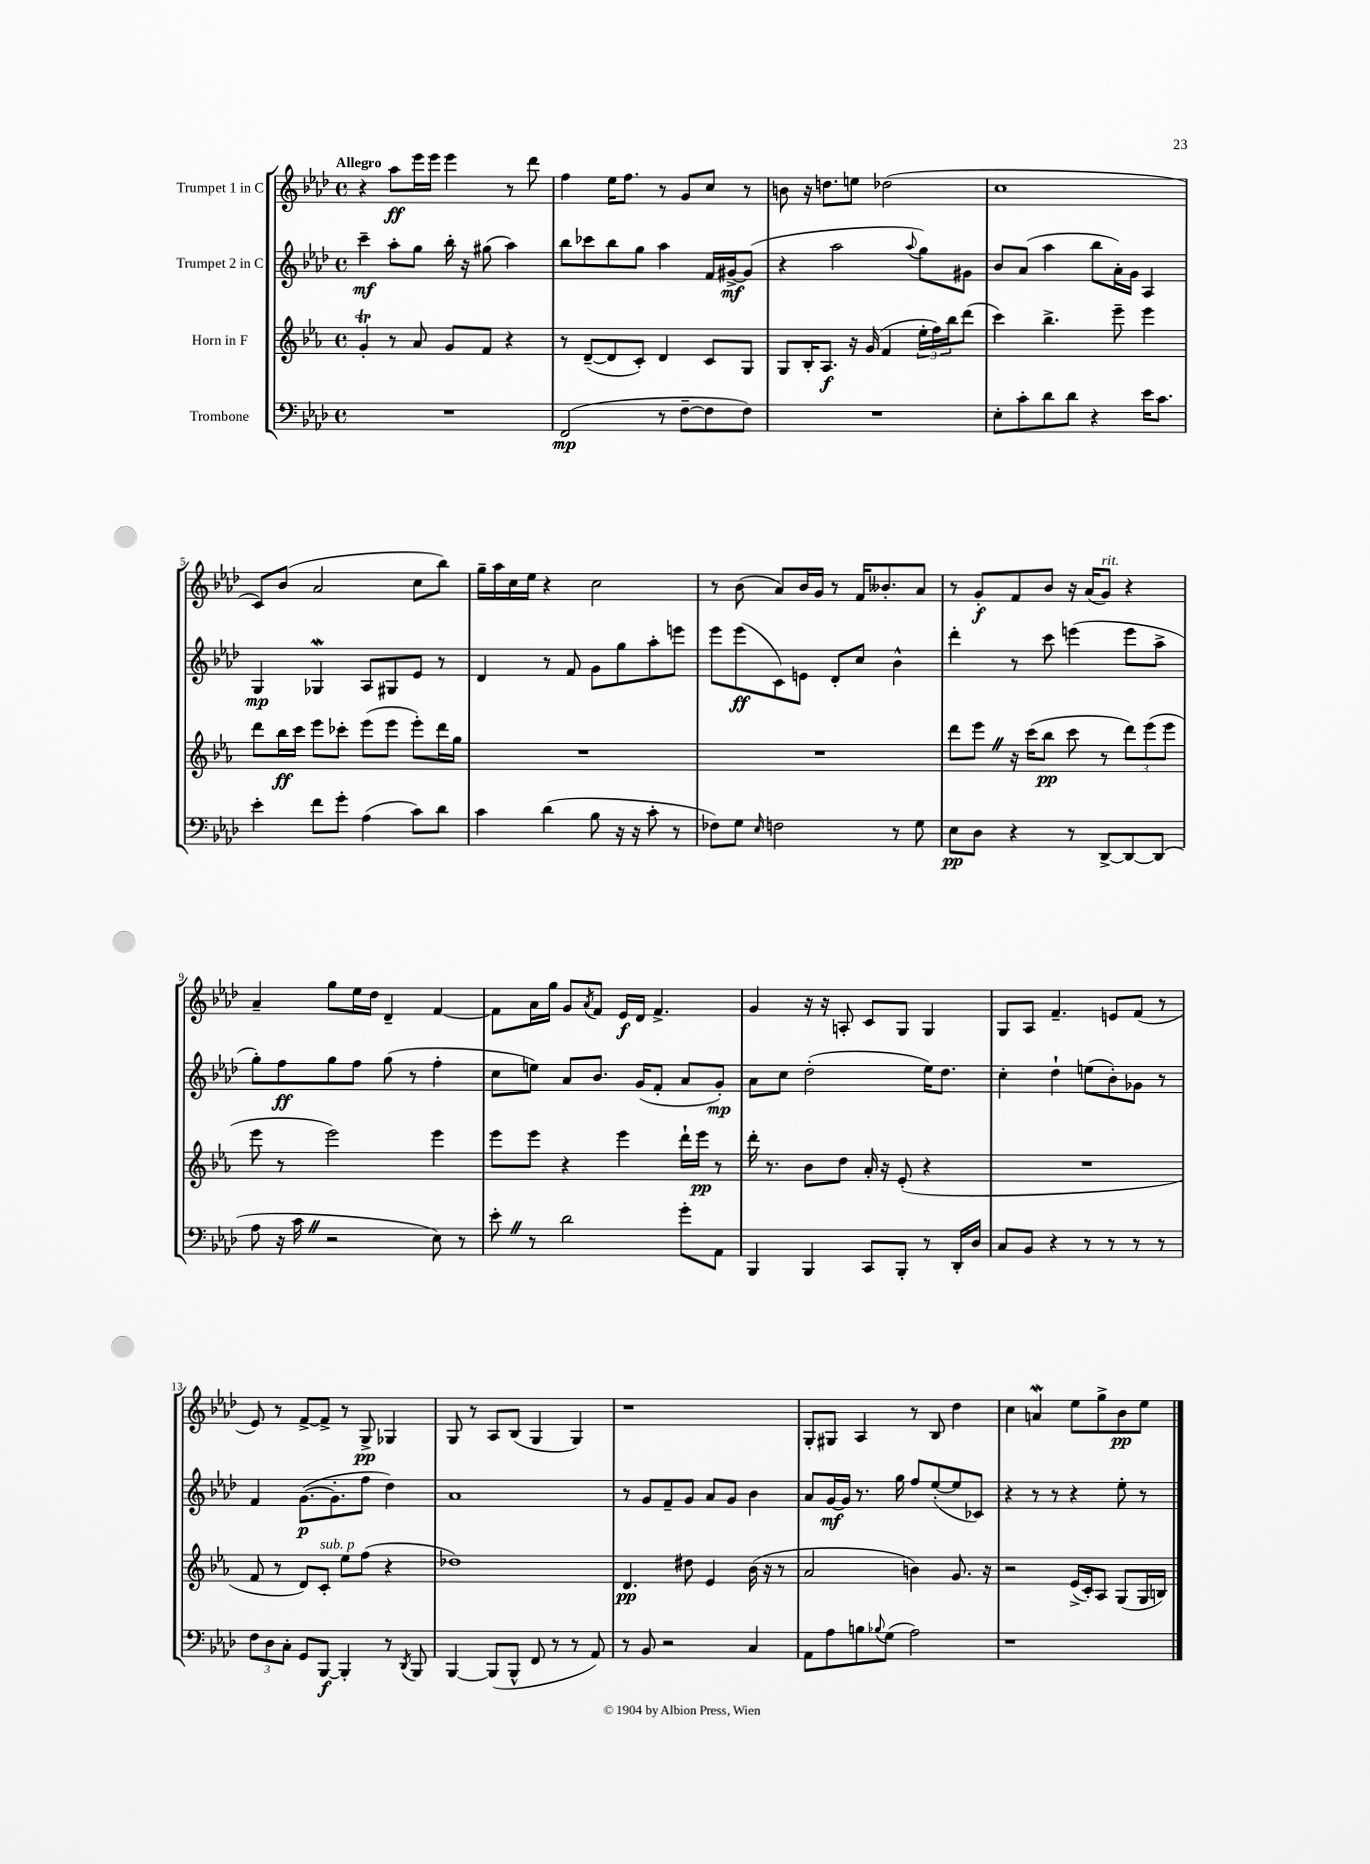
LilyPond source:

<<
\new StaffGroup <<
\new Staff = "s0" \with { instrumentName = "Trumpet 1 in C" } {
    \clef treble \key aes \major \defaultTimeSignature \time 4/4 \tempo "Allegro"
    r4 aes''8\ff ees'''16 ees'''16 ees'''4 r8 des'''8 |
    f''4 ees''16 f''8. r8 g'8 c''8 r8 |
    b'8 r16 d''8. e''8 des''2( |
    c''1 |
    c'8) bes'8( aes'2 c''8 bes''8) |
    g''16-- aes''16 c''16 ees''16 r4 c''2 |
    r8 bes'8( aes'8) bes'16 g'16 r8 f'16 beses'8.-. aes'8 |
    r8 g'8-.\f f'8 bes'8 r16 aes'16( g'8^\markup { \italic "rit." }) r4 |
    aes'4-- g''8 ees''16 des''16 des'4-- f'4~ |
    f'8 aes'16 g''16 g'8 \acciaccatura { aes'8 } f'8 ees'16\f des'16 f'4.-> |
    g'4 r16 r16 a8-. c'8 g8 g4 |
    g8 aes8 f'4.-- e'8 f'8( r8 |
    ees'8) r8 f'8~-> f'8-> r8 g8->\pp ges4 |
    g8 r8 aes8 bes8( g4 g4) |
    r1 |
    g8-. gis8 aes4 r8 bes8 des''4 |
    c''4 a'4\mordent ees''8 g''8-> bes'8\pp ees''8 \bar "|." |
}
\new Staff = "s1" \with { instrumentName = "Trumpet 2 in C" } {
    \clef treble \key aes \major \defaultTimeSignature \time 4/4
    c'''4--\mf aes''8-. g''8 bes''16-. r16 gis''8( aes''4) |
    bes''8 ces'''8 bes''8 g''8 aes''4 f'16 gis'16~->\mf gis'8( |
    r4 aes''2 \appoggiatura { aes''8 } g''8) gis'8 |
    bes'8 aes'8( aes''4 bes''8 aes'16-.) g'16 aes4 |
    g4\mp ges4\mordent aes8 gis8 ees'8 r8 |
    des'4 r8 f'8 g'8 g''8 aes''8-. e'''8 |
    ees'''8 ees'''8\ff( c'8) e'8 des'8-. c''8 bes'4-^ |
    des'''4-. r8 c'''8 e'''4( e'''8 aes''8-> |
    g''8-.) f''8\ff g''8 f''8 g''8( r8 f''4-. |
    c''8 e''8) aes'8 bes'8. g'16( f'8-. aes'8 g'8-.\mp) |
    aes'8 c''8 des''2-.( ees''16) des''8. |
    c''4-. des''4-! e''8( bes'8-.) ges'8 r8 |
    f'4 g'8.~\p( g'8.-. f''8 des''4) |
    aes'1 |
    r8 g'8 f'8-- g'8 aes'8 g'8 bes'4 |
    aes'8 g'16~\mf g'16 r8. g''16 f''8 ees''8~-.( ees''8 ces'8) |
    r4 r8 r8 r4 ees''8-. r8 \bar "|." |
}
\new Staff = "s2" \with { instrumentName = "Horn in F" } {
    \clef treble \key ees \major \defaultTimeSignature \time 4/4
    g'4-.\trill r8 aes'8 g'8 f'8 r4 |
    r8 d'8~--( d'8 c'8-.) d'4 c'8 g8 |
    g8 bes16-. aes8.\f r16 g'16( f'4 \tuplet 3/2 { ees''16-. f''16) bes''16 } d'''8( |
    c'''4) bes''4.-> ees'''8-- ees'''4 |
    d'''8 bes''16\ff c'''16 ees'''8 ces'''8-. ees'''8( ees'''8 ees'''8-.) d'''16 g''16 |
    R1 |
    R1 |
    d'''8 ees'''8 \once \override BreathingSign.text = \markup { \musicglyph "scripts.caesura.straight" } \breathe r16 c'''16( bes''8\pp c'''8 r8 \tuplet 3/2 { d'''8) ees'''8( ees'''8 } |
    ees'''8 r8 ees'''2) ees'''4 |
    ees'''8 ees'''8 r4 ees'''4 d'''16-! ees'''16\pp r8 |
    d'''16-. r8. bes'8 d''8 aes'16-. r16 ees'8-.( r4 |
    R1 |
    f'8 r8 d'8) c'8-.^\markup { \italic "sub. p" } ees''8 f''8( r4 |
    des''1) |
    d'4.\pp dis''8 ees'4 bes'16( r16 r8 |
    aes'2 b'4) g'8. r16 |
    r2 ees'16->( c'16-.) aes8 g8( g16 b16) \bar "|." |
}
\new Staff = "s3" \with { instrumentName = "Trombone" } {
    \clef bass \key aes \major \defaultTimeSignature \time 4/4
    R1 |
    f,2\mp( r8 f8~-- f8 f8) |
    R1 |
    ees8-. c'8-. des'8 des'8 r4 ees'16 c'8. |
    ees'4-. f'8 g'8-. aes4( c'8) des'8 |
    c'4 des'4( bes8 r16 r16 c'8-. r8 |
    fes8) g8 \grace { ees16 } f2 r8 g8 |
    ees8\pp des8 r4 r8 des,8~-> des,8~ des,8( |
    aes8 r16 c'16 \once \override BreathingSign.text = \markup { \musicglyph "scripts.caesura.straight" } \breathe r2 ees8) r8 |
    ees'8-. \once \override BreathingSign.text = \markup { \musicglyph "scripts.caesura.straight" } \breathe r8 des'2 g'8-. aes,8 |
    bes,,4 bes,,4 c,8 bes,,8-. r8 des,16-. des16 |
    c8 bes,8 r4 r8 r8 r8 r8 |
    \tuplet 3/2 { f8 des8 c8-. } g,8 bes,,8~\f bes,,4-. r8 \acciaccatura { des,8 } bes,,8 |
    bes,,4~ bes,,8( bes,,8-^ f,8 r8 r8 aes,8) |
    r8 bes,8 r2 c4 |
    aes,8 aes8 b8 \appoggiatura { bes8 } g8( aes2) |
    r1 \bar "|." |
}
>>
>>
